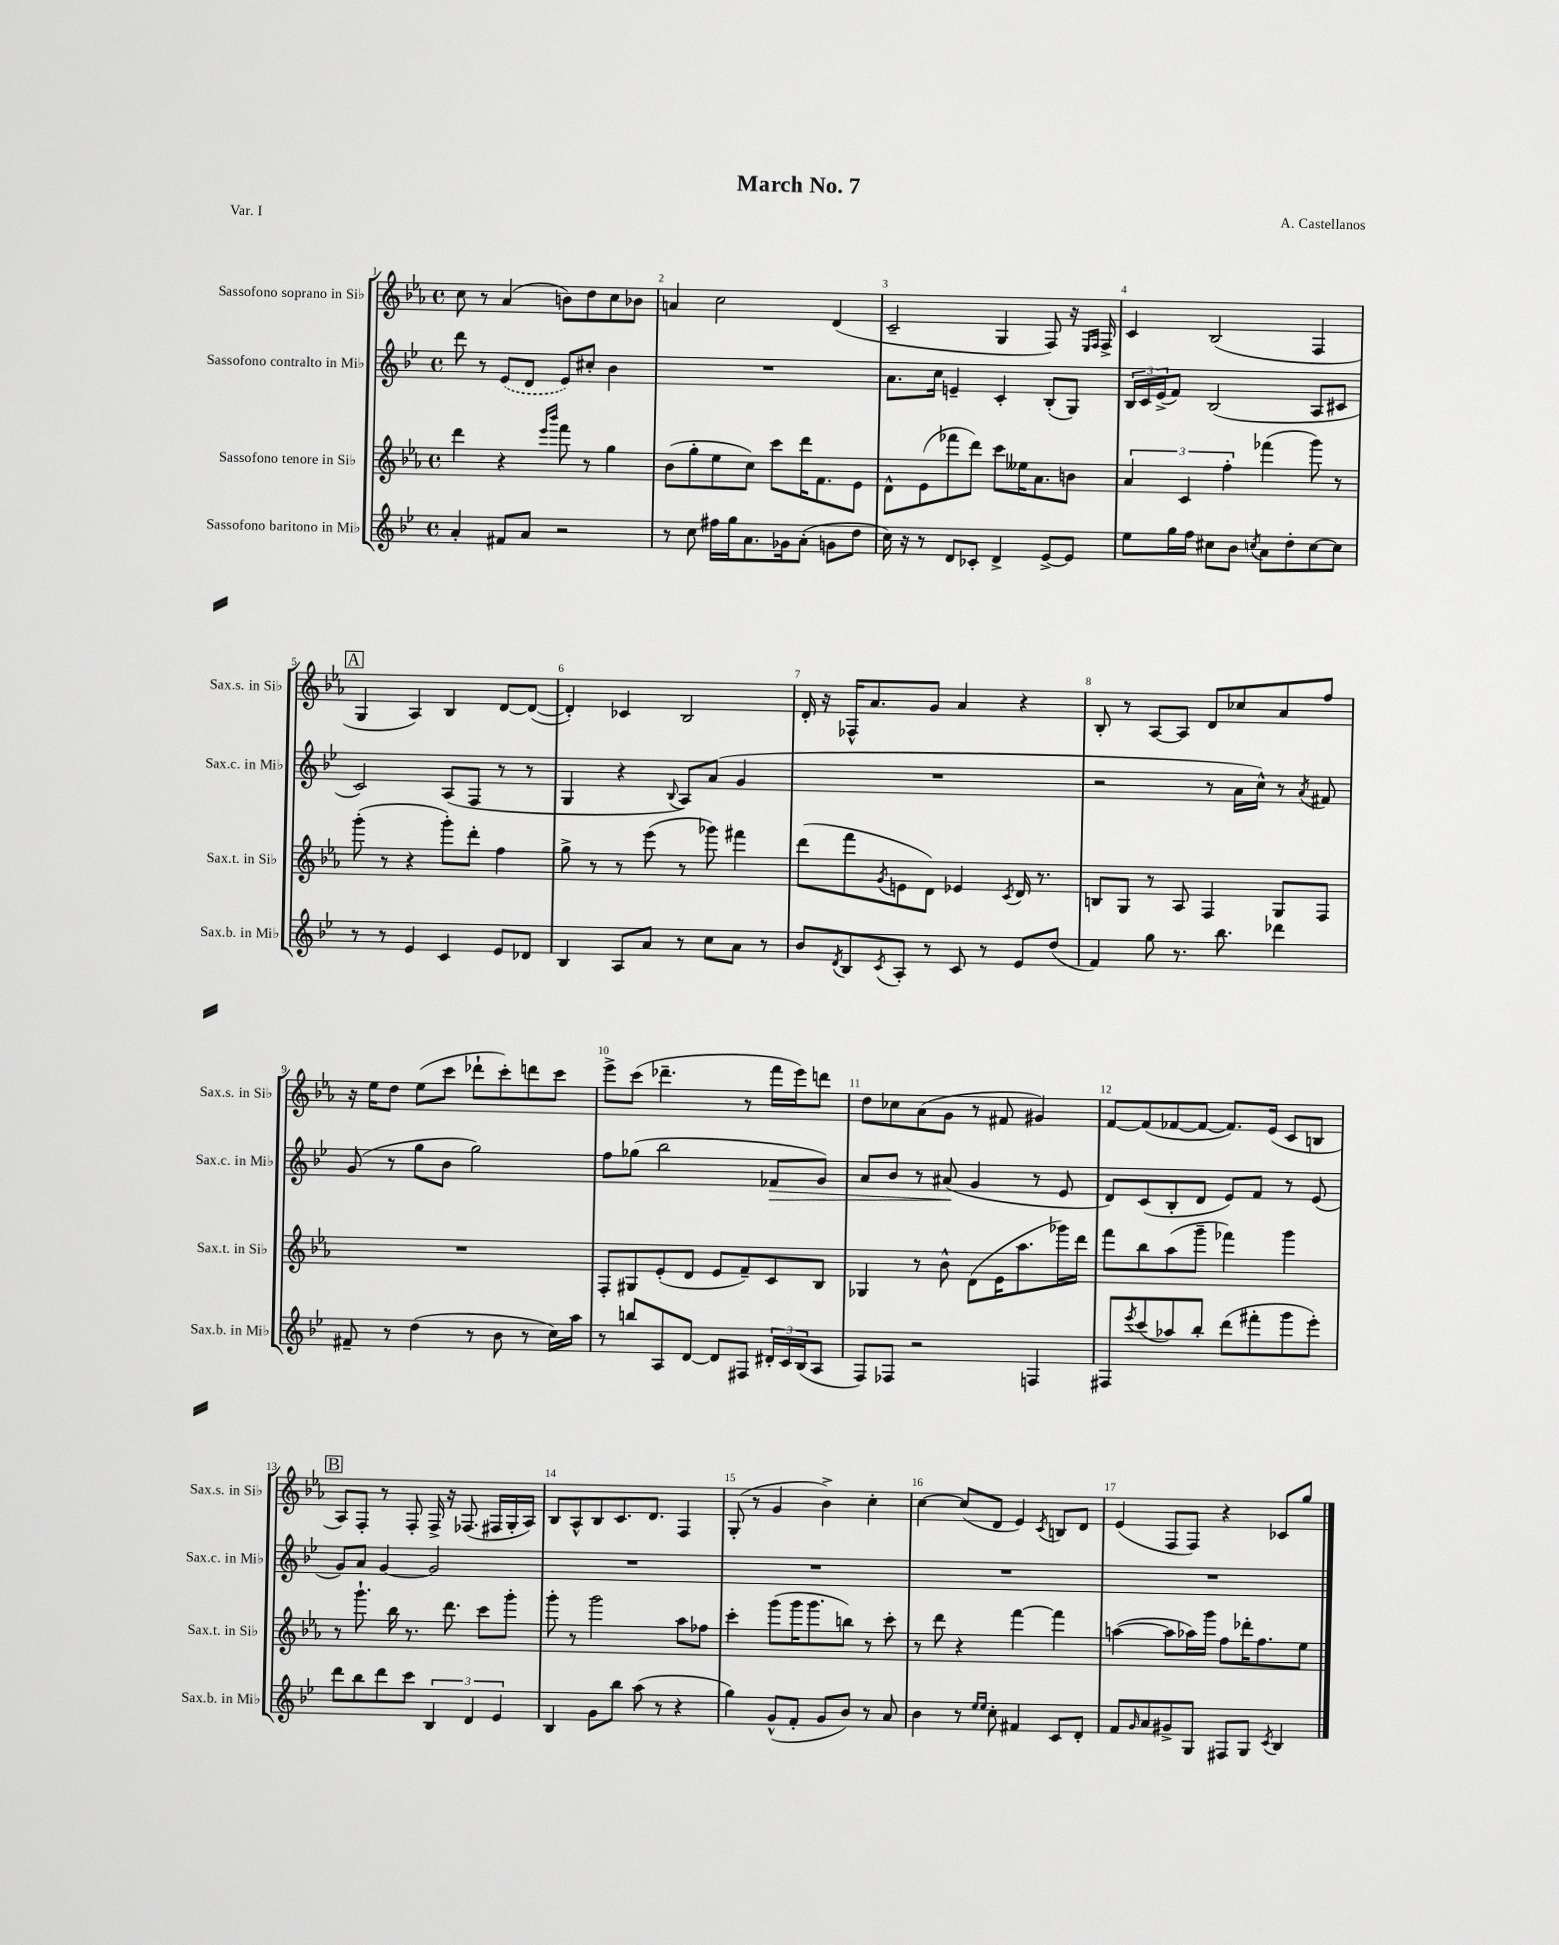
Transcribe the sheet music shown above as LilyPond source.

\header { title = "March No. 7" composer = "A. Castellanos" piece = "Var. I" }
<<
\new StaffGroup <<
\new Staff = "s0" \with { instrumentName = "Sassofono soprano in Sib" shortInstrumentName = "Sax.s. in Sib" } {
    \clef treble \key ees \major \defaultTimeSignature \time 4/4
    c''8 r8 aes'4( b'8) d''8 c''8 bes'8 |
    a'4 c''2 d'4( |
    c'2-- g4 f8) r16 \grace { ees16 f16 } f16-> |
    c'4 bes2( f4 |
    \mark \markup { \box "A" } g4 aes4) bes4 d'8~ d'8~( |
    d'4-.) ces'4 bes2 |
    d'16-. r16 fes16-^ aes'8. g'8 aes'4 r4 |
    bes8-. r8 aes8~ aes8 d'8 ces''8 aes'8 f''8 |
    r16 ees''16 d''8 ees''8( c'''8 des'''8-! c'''8-.) d'''8 c'''8 |
    ees'''8-> c'''8( des'''4.-- r8 f'''16 ees'''16) d'''8 |
    d''8 ces''8 aes'8( g'8 r8 fis'8 gis'4) |
    f'8~ f'8( fes'8~ fes'8~ fes'8.) ees'16( c'8 b8 |
    \mark \markup { \box "B" } aes8) f8-. r8 f8-. f16-> r16 fes8.( fis16 g16-. aes16) |
    bes8 aes8-^ bes8 c'8. d'8. f4 |
    g8-.( r8 g'4 bes'4->) c''4-. |
    c''4~ c''8( d'8 ees'4) \acciaccatura { c'8 } b8 d'8 |
    ees'4( f8 f8) r4 ces'8 g''8 \bar "|." |
}
\new Staff = "s1" \with { instrumentName = "Sassofono contralto in Mib" shortInstrumentName = "Sax.c. in Mib" } {
    \clef treble \key bes \major \defaultTimeSignature \time 4/4
    d'''8 r8 \once \slurDashed ees'8( d'8 ees'8) cis''8-. bes'4 |
    R1 |
    a'8. c''16 e'4-- c'4-. bes8-.( g8) |
    \tuplet 3/2 { bes16 c'16 ees'16->( } f'8) bes2( a8 cis'8 |
    \mark \markup { \box "A" } c'2) a8( f8 r8 r8 |
    g4 r4 \appoggiatura { bes8 } a8) a'8( g'4 |
    R1 |
    r2 r8 a'16 c''16-^) r8 \acciaccatura { a'8 } fis'8 |
    g'8( r8 g''8 bes'8 g''2) |
    f''8 ges''8( bes''2 fes'8\> g'8) |
    a'8 bes'8 r8 ais'8\!( g'4 r8 ees'8 |
    d'8) c'8( bes8-. d'8 ees'8) f'8 r8 ees'8( |
    \mark \markup { \box "B" } g'8) a'8 g'4~ g'2 |
    R1 |
    R1 |
    R1 |
    R1 \bar "|." |
}
\new Staff = "s2" \with { instrumentName = "Sassofono tenore in Sib" shortInstrumentName = "Sax.t. in Sib" } {
    \clef treble \key ees \major \defaultTimeSignature \time 4/4
    d'''4 r4 \grace { ees'''16 bes'''16 } f'''8 r8 g''4 |
    bes'8( g''8-. ees''8 c''8) c'''8 d'''16 f'8. ees'8 |
    d'8-^ ees'8( fes'''8 d'''8) c'''8 eeses''16 aes'8. b'8 |
    \tuplet 3/2 { aes'4 c'4 f''4-. } fes'''4( g'''8) r8 |
    \mark \markup { \box "A" } g'''8-.( r8 r4 g'''8-.) d'''8-. f''4 |
    g''8-> r8 r8 ees'''8( r8 ges'''8) fis'''4 |
    d'''8( f'''8 \acciaccatura { g'8 } e'8 d'8) ees'4 \acciaccatura { c'8 } d'16 r8. |
    b8 g8 r8 aes8 f4 g8 f8 |
    R1 |
    f8-. gis8 ees'8-.( d'8 ees'8 f'8--) c'8 bes8 |
    ges4 r8 bes'8-^ d'8( ees'16 aes''8. ges'''16) d'''16 |
    f'''8 bes''8 aes''8( g'''8-- fes'''4) g'''4 |
    \mark \markup { \box "B" } r8 g'''8.-! bes''16 r8. d'''8. c'''8 g'''8-. |
    g'''8-. r8 g'''2 aes''8 fes''8 |
    c'''4-. g'''8( g'''16 g'''8. b''8) r8 c'''8-. |
    r8 d'''8 r4 f'''4~ f'''4 |
    a''4~( a''8 aes''16) g'''16 f''8 des'''16-. f''8. ees''8 \bar "|." |
}
\new Staff = "s3" \with { instrumentName = "Sassofono baritono in Mib" shortInstrumentName = "Sax.b. in Mib" } {
    \clef treble \key bes \major \defaultTimeSignature \time 4/4
    a'4-. fis'8 a'8 r2 |
    r8 c''8 fis''16 g''16 a'8. ges'16 a'8-.( g'8 d''8 |
    c''16) r16 r8 d'8 ces'8-. d'4-> ees'8~-> ees'8 |
    ees''8 g''16 f''16 cis''8 bes'8 \acciaccatura { c''8 } a'8 d''8-. c''8~ c''8 |
    \mark \markup { \box "A" } r8 r8 ees'4 c'4 ees'8 des'8 |
    bes4 a8 a'8 r8 c''8 a'8 r8 |
    bes'8 \acciaccatura { d'8 } bes8 \acciaccatura { c'8 } a8-. r8 c'8 r8 ees'8 d''8( |
    f'4) g''8 r8. bes''8. des'''4 |
    fis'8-- r8 d''4( r8 bes'8 r8 c''16) a''16 |
    r8 b''8 a8 d'8~ d'8 fis8 \tuplet 3/2 { dis'16-. c'16 bes16( } a8 |
    f8) fes8 r2 f4 |
    fis8 \acciaccatura { ees'''8 } c'''8( aes''8) bes''8-. d'''8( fis'''8-. g'''8 ees'''8-.) |
    \mark \markup { \box "B" } d'''8 bes''8 d'''8 c'''8 \tuplet 3/2 { bes4 d'4 ees'4 } |
    bes4 g'8 bes''8 a''8( r8 r4 |
    g''4) g'8-^( f'8-. g'8 bes'8) r8 a'8 |
    bes'4 r8 \grace { ees''16 ees''16 } c''8-. fis'4 c'8 d'8-. |
    f'8 \grace { g'16 } a'8 gis'8-> g8 fis8 g8 \acciaccatura { c'8 } bes4 \bar "|." |
}
>>
>>
\layout { \context { \Score \override BarNumber.break-visibility = ##(#f #t #t) barNumberVisibility = #all-bar-numbers-visible } }
